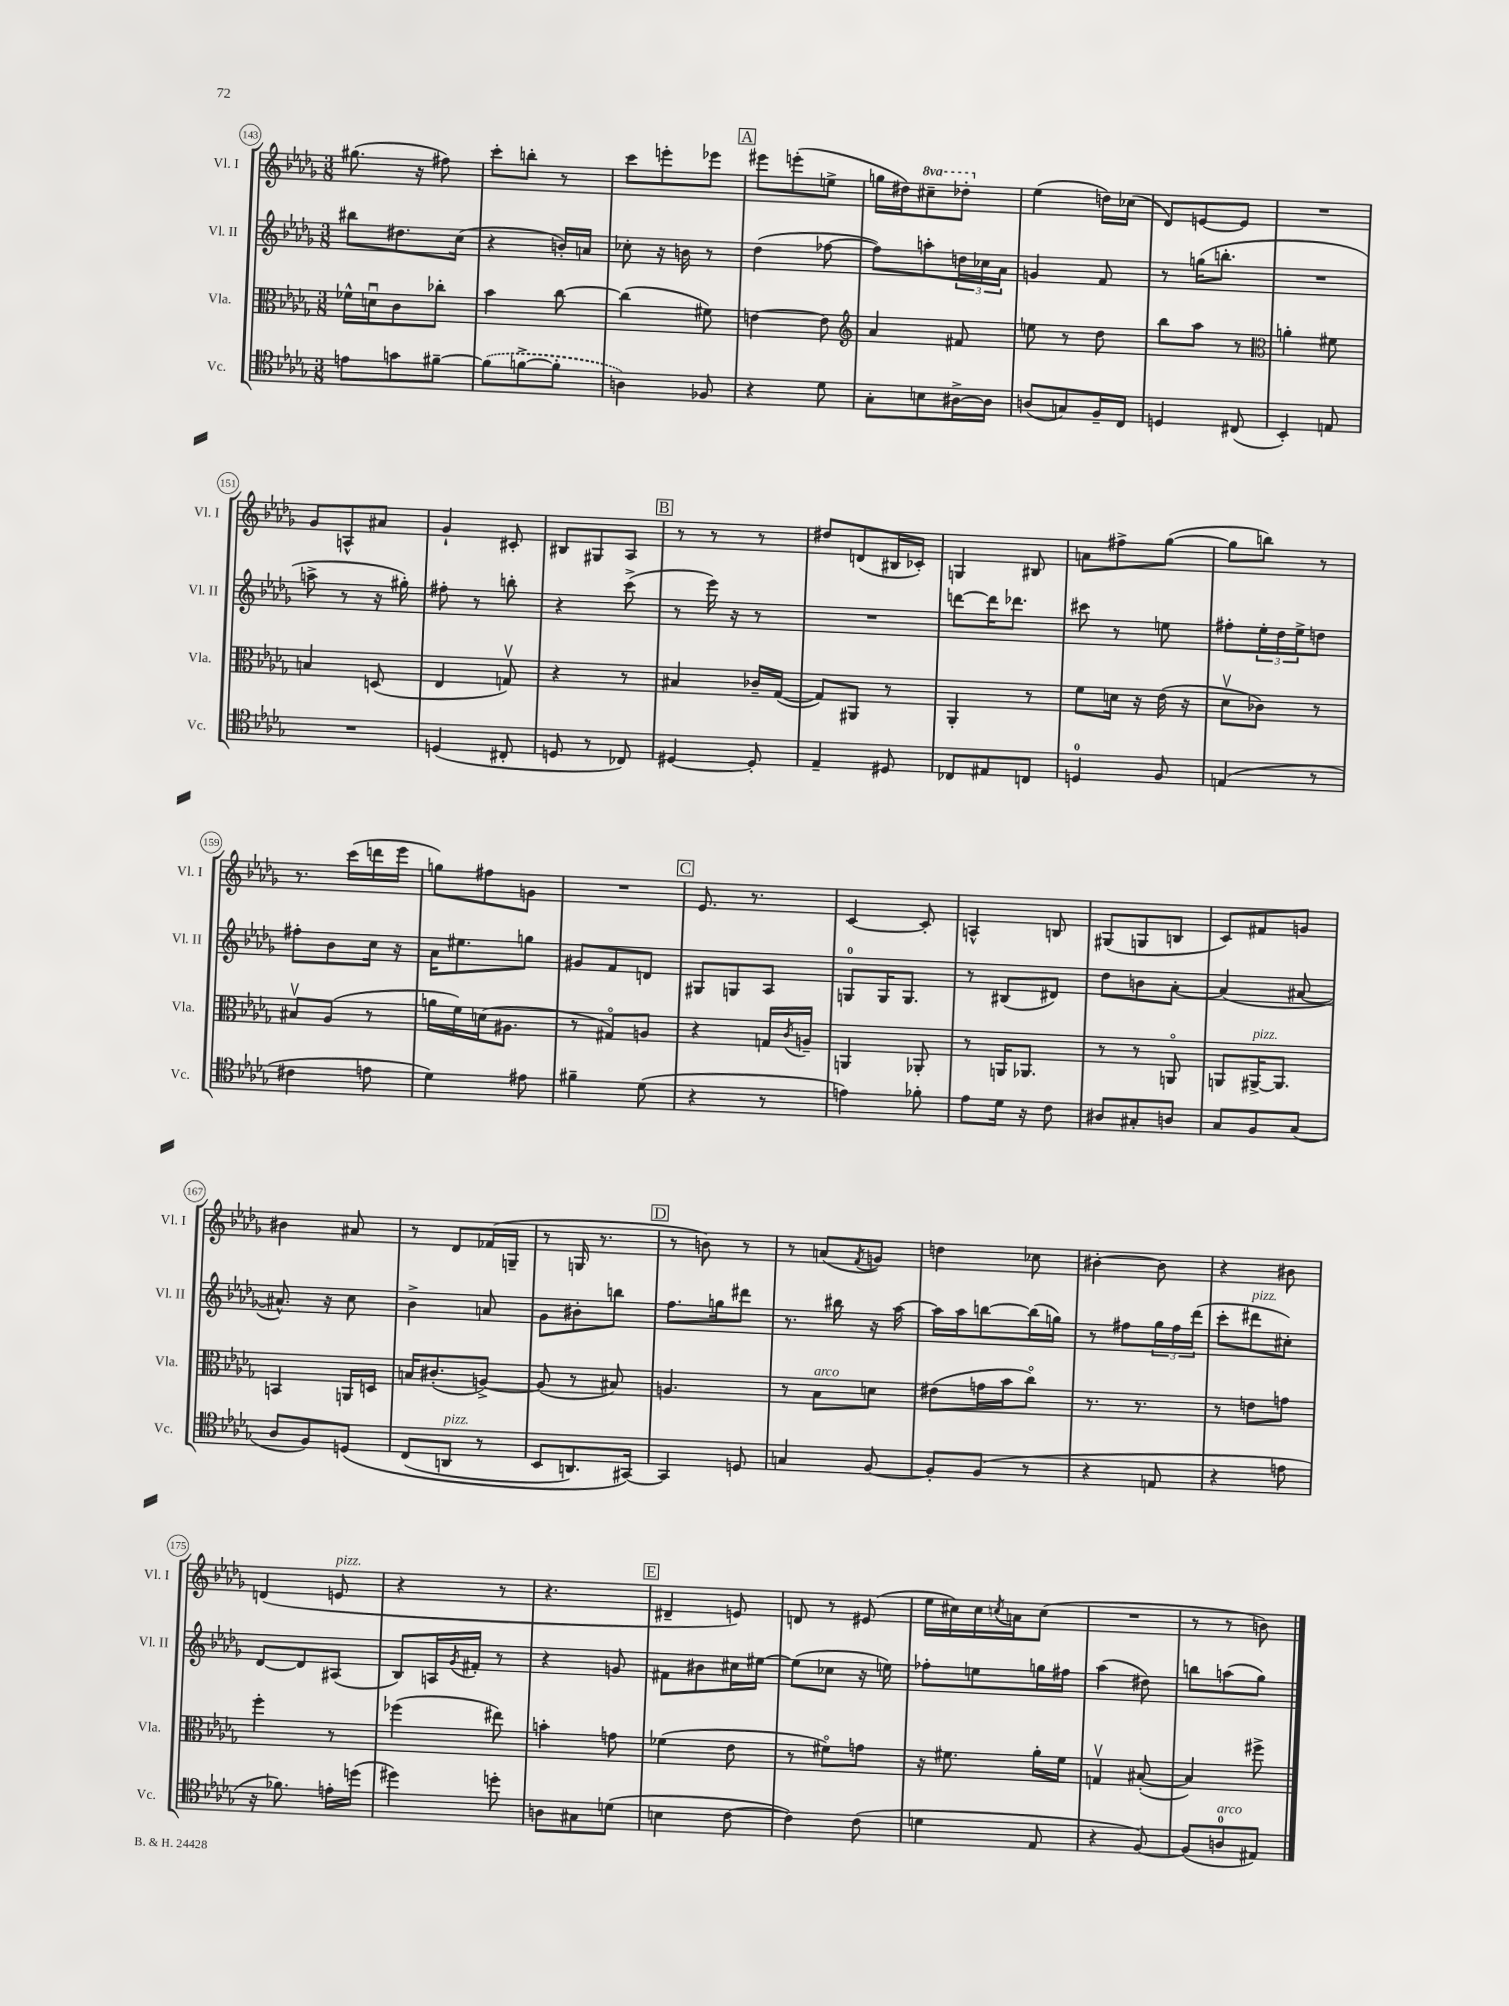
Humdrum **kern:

**kern	**kern	**kern	**kern
*part4	*part3	*part2	*part1
*staff4	*staff3	*staff2	*staff1
*I"Vc.	*I"Vla.	*I"Vl. II	*I"Vl. I
*I'Vc.	*I'Vla.	*I'Vl. II	*I'Vl. I
*clefC4	*clefC3	*clefG2	*clefG2
*k[b-e-a-d-g-]	*k[b-e-a-d-g-]	*k[b-e-a-d-g-]	*k[b-e-a-d-g-]
*M3/8	*M3/8	*M3/8	*M3/8
=143	=143	=143	=143
8en\L	16f-X^^\LL	8bb#X\L	(8.gg#X\
.	16dnu\J	.	.
8gn\	8c\	8.dd#X\	.
.	.	.	16r
[8f#X~\J	8cc-X'\J	.	8ff#X\)
.	.	(16cc\Jk	.
=144	=144	=144	=144
(8f#\L]	4b-\	4r	8ccc'\L
[8fn^\	.	.	8bbn'\J
8f'\J]	[8cc\	16bn'/LL)	8r
.	.	16an/JJ	.
=145	=145	=145	=145
4An\)	(4cc\]	8cc-X'\	8ccc\L
.	.	16r	8eeen'\
.	.	16bn\	.
8F-X/	8f#X\)	8r	8eee-X\J
!!LO:REH:place=s1:t=A
=146	=146	=146	=146
4r	[4en\	(4dd-\	8eee#X\L
.	.	.	(8eeen'\
8d-\	8e\]	[8ff-X\	8een^\J
=147	=147	=147	=147
*	*clefG2	*	*
8G-'\L	4a-/	8ff-\L])	16ggn\LL
.	.	.	16dd#X\J)
*	*	*	*8va
8Bn\	.	8aan'\	8ccc#X~\
[16A#X^\L	8f#X/	24ddn\L	8ddd-X'\J
.	.	24cc-X\	.
16A#\JJ]	.	.	.
.	.	24a-\JJ	.
=148	=148	=148	=148
*	*	*	*X8va
(8An/L	8een\	4gn/	(4ee-\
8Gn/)	8r	.	.
16F~/L	8dd-\	8f/	16ddn\LL)
16C/JJ	.	.	(16cc-X\JJ
=149	=149	=149	=149
4Dn/	8bb-\L	8r	8d-/L)
.	8aa-\J	(16ggn\KL	[8en/
.	.	8.bbn'\J	.
(8C#X/	8r	.	8e/J]
=150	=150	=150	=150
*	*clefC3	*	*
4BB-'/)	4an'\	4.r	4.r
8En/	8f#X\	.	.
!!LO:LB:g=z
=151	=151	=151	=151
4.r	4Bn/	8aan^\	8g-/L
.	.	8r	8An^^/
.	(8Dn/	16r	8a#X/J
.	.	16gg#X'\)	.
=152	=152	=152	=152
(4Dn/	4E-/	8ff#X'\	4g-`/
.	.	8r	.
8C#X'/	8Gnv/)	8bbn'\	8c#X'/
=153	=153	=153	=153
8Dn/	4r	4r	8B#X/L
8r	.	.	8G#X/
8C-X/)	8r	(8ccc^\	8A-/J
!!LO:REH:place=s1:t=B
=154	=154	=154	=154
[4D#X/	4B#X/	8r	8r
.	.	16eee-\)	8r
.	.	16r	.
8D#'/]	16c-X~/LL	8r	8r
.	([16G-/JJ	.	.
=155	=155	=155	=155
4E-~/	8G-/L])	4.r	8dd#X/L
.	8AA#X/J	.	(8dn/
8D#X/	8r	.	16B#X/L
.	.	.	16c-X'/JJ)
=156	=156	=156	=156
8C-X/L	4AA-'/	[8dddn\L	4Gn/
8E#X/	.	16ddd\K]	.
.	.	8.ddd-X\J	.
8Cn/J	8r	.	8B#X/
=157	=157	=157	=157
4Dn/	8f\L	8ccc#X\	8an\L
.	16dn\Jk	8r	8ff#X^\
.	16r	.	.
8F/	(16e-\	8een\	([8gg-\J
.	16r	.	.
=158	=158	=158	=158
(4En/	8d-v\L	8ff#X'\L	8gg-\L]
.	8c-X\J)	24ee-'\L	8bbn\J)
.	.	24dd-\	.
.	.	24ee-^\J	.
8r	8r	8ddn\J	8r
!!LO:LB:g=z
=159	=159	=159	=159
4c#X\	8B#Xv/L	8ff#X'\L	8.r
.	(8A-/J	8b-\	.
.	.	.	(16ccc\LL
8en\	8r	16cc\Jk	16dddn\
.	.	16r	16eee-\JJ
=160	=160	=160	=160
4d-\)	16an\LL	16a-\KL	8ggn\L)
.	16f\)	8.ee#X\	.
.	(16dn\J	.	8ff#X\
.	8.A#X\J	.	.
8e#X\	.	8ggn\J	8gn\J
=161	=161	=161	=161
4f#X~\	8r	8g#X/L	4.r
.	8G#X/L)	8f/	.
(8d-\	8An/J	8dn/J	.
!!LO:REH:place=s1:t=C
=162	=162	=162	=162
4r	4r	8G#X/L	8.e-/
.	.	8Gn/	.
.	.	.	8.r
8r	16Gn/LL	8A-/J	.
.	8qc/	.	.
.	16An~/JJ	.	.
=163	=163	=163	=163
4en\)	4AAn/	8Gn/L	[4c/
.	.	16G/K	.
.	.	8.G/J	.
8f-X'\	8AA-X'/	.	8c'/]
=164	=164	=164	=164
8e-\L	8r	8r	4An^^/
16d-\Jk	16AAn/KL	(8B#X/L	.
16r	8.AA-X/J	.	.
8c\	.	8d#X/J)	8Bn/
=165	=165	=165	=165
8A#X/L	8r	8dd-\L	(8G#X/L
8G#X'/	8r	8bn\	8Gn/
8An/J	8AAn/	[8a-'\J	8Bn/J
=166	=166	=166	=166
8G-/L	8AAn/L	(4a-/]	8c/L)
!	!LO:TX:a:i:t=pizz.	!	!
8F/	[16AA#X^/K	.	8f#X/
.	8.AA#/J]	.	.
(8G-/J	.	[8a#X/	8gn/J
!!LO:LB:g=z
=167	=167	=167	=167
8A-/L	4BBn/	8.a#X^^/])	4b#X\
8F/)	.	.	.
.	.	16r	.
(8Dn/J	16AAn/LL	8cc\	8a#X/
.	16Dn/JJ	.	.
=168	=168	=168	=168
(8C/L	16Bn/KL	4b-^\	8r
.	(8.c#X'/	.	.
!LO:TX:a:i:t=pizz.	!	!	!
8AAn/J	.	.	8d-/L
8r	[8An^/J)	8an/	(16f-X/L
.	.	.	16Gn~/JJ
=169	=169	=169	=169
8BB-/L	(8A/]	8g-\L	8r
8.AAn/)	8r	8b#X'\	16Gn/
.	.	.	8.r
.	8B#X/)	8bbn\J	.
[16GG#X/Jk)	.	.	.
!!LO:REH:place=s1:t=D
=170	=170	=170	=170
4GG#/]	4.An/	8.ff\L	8r
.	.	.	8bn\)
.	.	16ggn\k	.
8Dn/	.	8ddd#X\J	8r
=171	=171	=171	=171
4Gn/	8r	8.r	8r
!	!LO:TX:a:i:t=arco	!	!
.	8B-\L	.	(8an/L
.	.	16bb#X\	.
.	.	.	8qf/
[8F/	8dn\J	16r	8gn/J)
.	.	[16aa-\	.
=172	=172	=172	=172
8F'/L]	(8e#X\L	16aa-\LL]	4ddn\
.	.	16aa-\J	.
(8F/J	16gn\L	[8bbn\	.
.	16b-\J	.	.
8r	8cc\J)	(16bb\L]	8cc-X\
.	.	16ggn\JJ)	.
=173	=173	=173	=173
4r	8.r	8r	[4b#X'\
.	.	8ff#X\L	.
.	8.r	.	.
8En/	.	24gg-\L	8b#\]
.	.	24ff#\	.
.	.	(24ddd-\JJ	.
=174	=174	=174	=174
4r	8r	8ccc'\L	4r
!	!	!LO:TX:a:i:t=pizz.	!
.	8en\L	8ddd#X\	.
8en\	8gn\J	8cc#X'\J)	8b#X\
!!LO:LB:g=z
=175	=175	=175	=175
16r	4ff'\	[8d-/L	(4dn/
8.f-X\)	.	.	.
.	.	8d-/]	.
!	!	!	!LO:TX:a:i:t=pizz.
16en'\LL	8r	(8A#X/J	8en/
(16ddn\JJ	.	.	.
=176	=176	=176	=176
4dd#X\)	(4ff-X\	8B-/L)	4r
.	.	16An/L	.
.	.	8qg-/	.
.	.	16f#X'/JJ	.
8ddn'\	8ee#X\)	8r	8r
=177	=177	=177	=177
8An\L	4bn'\	4r	4.r
8G#X\	.	.	.
(8dn\J	8gn\	8gn/	.
!!LO:REH:place=s1:t=E
=178	=178	=178	=178
4Bn\	(4f-X\	8f#X\L	4d#X~/
.	.	8b#X\	.
[8c\	8e-\	16cc#X\L	8en/)
.	.	[16ee#X\JJ	.
=179	=179	=179	=179
4c\])	8r	(8ee#\L]	8dn/
.	8f#X\L)	8cc-X\J	8r
(8c\	8gn\J	16r	(8e#X/
.	.	16een\)	.
=180	=180	=180	=180
4dn\	16r	8ff-X'\L	16ee-\LL
.	8.f#X\	.	16cc#X\)
.	.	8een\	16cc#\
.	.	.	8qccn/
.	.	.	16an\J
8E-/	16a-'\LL	16ggn\L	(8cc\J
.	16f#\JJ	16ff#X\JJ	.
=181	=181	=181	=181
4r	4Gnv/	(4aa-\	4.r
[8F/)	([8B#X'/	8dd#X\)	.
=182	=182	=182	=182
(8F/L]	4B#/])	8bbn\L	8r
!LO:TX:a:i:t=arco	!	!	!
8An/	.	(8aan\	8r
8E#X/J)	8ff#X^\	8gg-\J)	8bn\)
==	==	==	==
*-	*-	*-	*-
